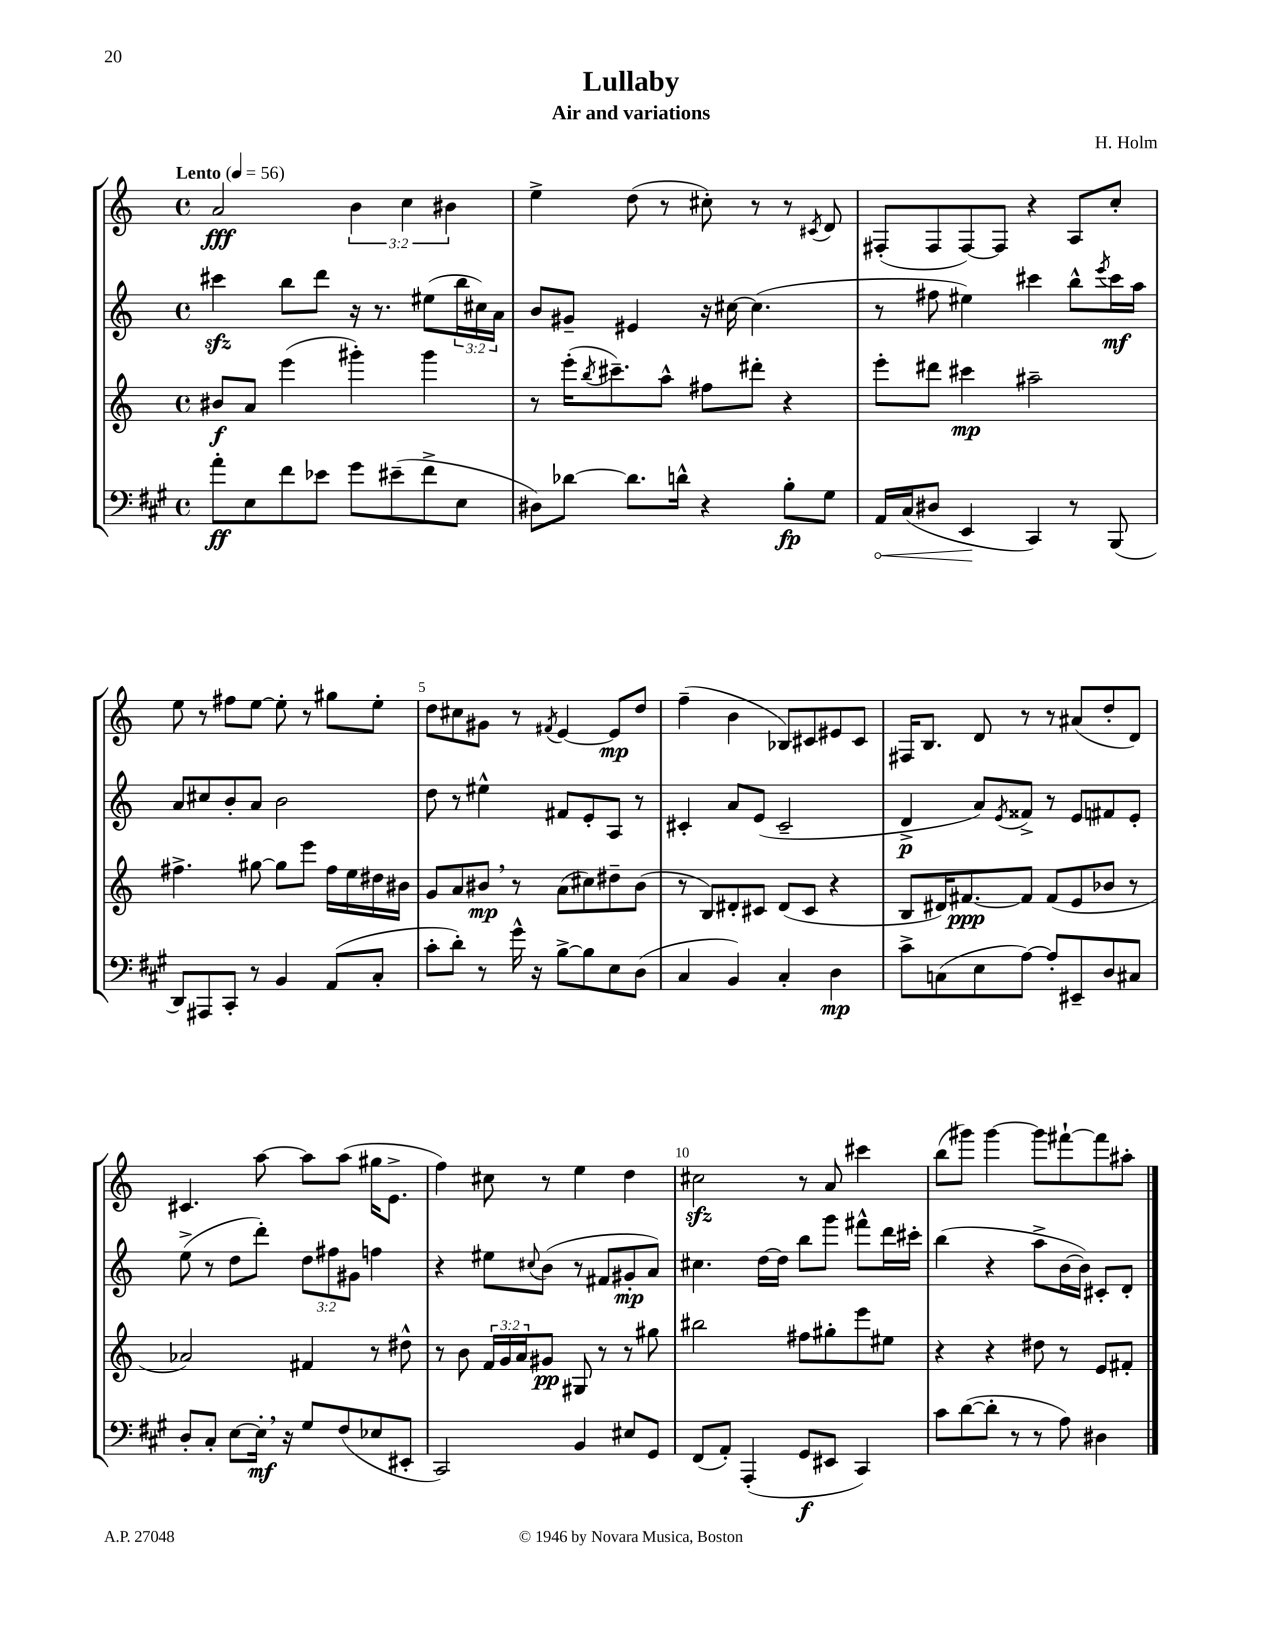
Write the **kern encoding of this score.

**kern	**kern	**kern	**kern
*staff4	*staff3	*staff2	*staff1
*clefF4	*clefG2	*clefG2	*clefG2
*k[f#c#g#]	*k[]	*k[]	*k[]
*M4/4	*M4/4	*M4/4	*M4/4
*met(c)	*met(c)	*met(c)	*met(c)
*MM56	*MM56	*MM56	*MM56
8a'	8b#	4ccc#	2a
8E	8a	.	.
8f#	(4eee	8bb	.
8e-	.	8ddd	.
8g#	4ggg#')	16r	6b
.	.	8.r	.
(8e#~	.	.	.
.	.	.	6cc
8f#^	4ggg#	(8ee#	.
.	.	.	6b#
8E	.	24bb	.
.	.	24cc#)	.
.	.	24a	.
=	=	=	=
8D#)	8r	8b	4ee^
[8d-	(16eee'	8g#~	.
.	8qbb	.	.
.	8.ccc#~)	.	.
8.d-]	.	4e#	(8dd
.	8aa^^	.	8r
16d^^	.	.	.
4r	8ff#	16r	8cc#')
.	.	[16cc#	.
.	8ddd#'	(4.cc#]	8r
8B'	4r	.	8r
.	.	.	8qc#
8G#	.	.	8d
=	=	=	=
16AA	8eee'	8r	(8F#'
(16C#	.	.	.
8D#	8ddd#	8ff#	8F#
4EE	4ccc#	4ee#)	[8F#)
.	.	.	8F#]
4CC#)	2aa#~	4ccc#	4r
8r	.	8bb^^	8A
.	.	8qeee	.
(8BBB	.	16ccc#	8cc'
.	.	16aa	.
=	=	=	=
8DD)	4.ff#^	8a	8ee
8AAA#	.	8cc#	8r
8CC#'	.	8b'	8ff#
8r	[8gg#	8a	[8ee
4BB	8gg#]	2b	8ee']
.	8eee	.	8r
(8AA	16ff#	.	8gg#
.	16ee	.	.
8C#'	16dd#	.	8ee'
.	16b#	.	.
=	=	=	=
8c#'	8g	8dd	8dd
8d')	8a	8r	8cc#
8r	8b#	4ee#^^	8g#
16g#^^	8r	.	8r
16r	.	.	.
.	.	.	8qf#
[8B^	(8a	8f#	[4e
8B]	8cc#)	8e'	.
8E	8dd#~	8A	8e]
(8D	(8b#	8r	8dd
=	=	=	=
4C#	8r	4c#'	(4ff~
.	8B)	.	.
4BB)	8d#'	8a	4b
.	8c#	(8e	.
4C#'	(8d#	2c#~	8B-)
.	8c#	.	8c#
4D	4r	.	8e#
.	.	.	8c#
=	=	=	=
8c#^	8B	4d^	16F#
.	.	.	8.B
(8C	16d#)	.	.
.	[8.f#	.	.
8E	.	8a)	8d
.	.	8qe	.
[8A)	8f#]	8f##^	8r
8A']	(8f#	8r	8r
8EE#~	8e	8e	(8a#
8D	8b-	8f#	8dd'
8C#	8r	8e'	8d)
=	=	=	=
8D'	2a-)	(8ee^	4.c#
8C#'	.	8r	.
[8E	.	8dd	.
16E']	.	8ddd')	[8aa
16r	.	.	.
8G#	4f#	12dd	8aa]
.	.	12ff#	.
(8F#	.	.	(8aa
.	.	12g#	.
8E-	8r	4ff	16gg#
.	.	.	8.e^
8EE#'	8dd#^^	.	.
=	=	=	=
2CC#)	8r	4r	4ff)
.	8b	.	.
.	24f	8ee#	8cc#
.	24g	.	.
.	24a	.	.
.	.	8qqcc#	.
.	8g#	(8b	8r
4BB	8G#	8r	4ee
.	8r	8f#	.
8E#	8r	8g#'	4dd
8GG#	8gg#	8a)	.
=	=	=	=
(8FF#	2bb#	4.cc#	2cc#
8AA')	.	.	.
(4AAA'	.	.	.
.	.	[16dd	.
.	.	16dd]	.
8GG#	8ff#	8bb	8r
8EE#	8gg#'	8ggg	8a
4CC#)	8eee	8fff#^^	4ccc#
.	8ee#	16ddd	.
.	.	16ccc#'	.
=	=	=	=
8c#	4r	(4bb	(8bb
([8d	.	.	8ggg#)
8d']	4r	4r	[4ggg#
8r	.	.	.
8r	8dd#	8aa^	8ggg#]
8A)	8r	[16b	[8fff#`
.	.	16b])	.
4D#	8e	8c#'	8fff#]
.	8f#'	8d'	8aa#'
==	==	==	==
*-	*-	*-	*-
